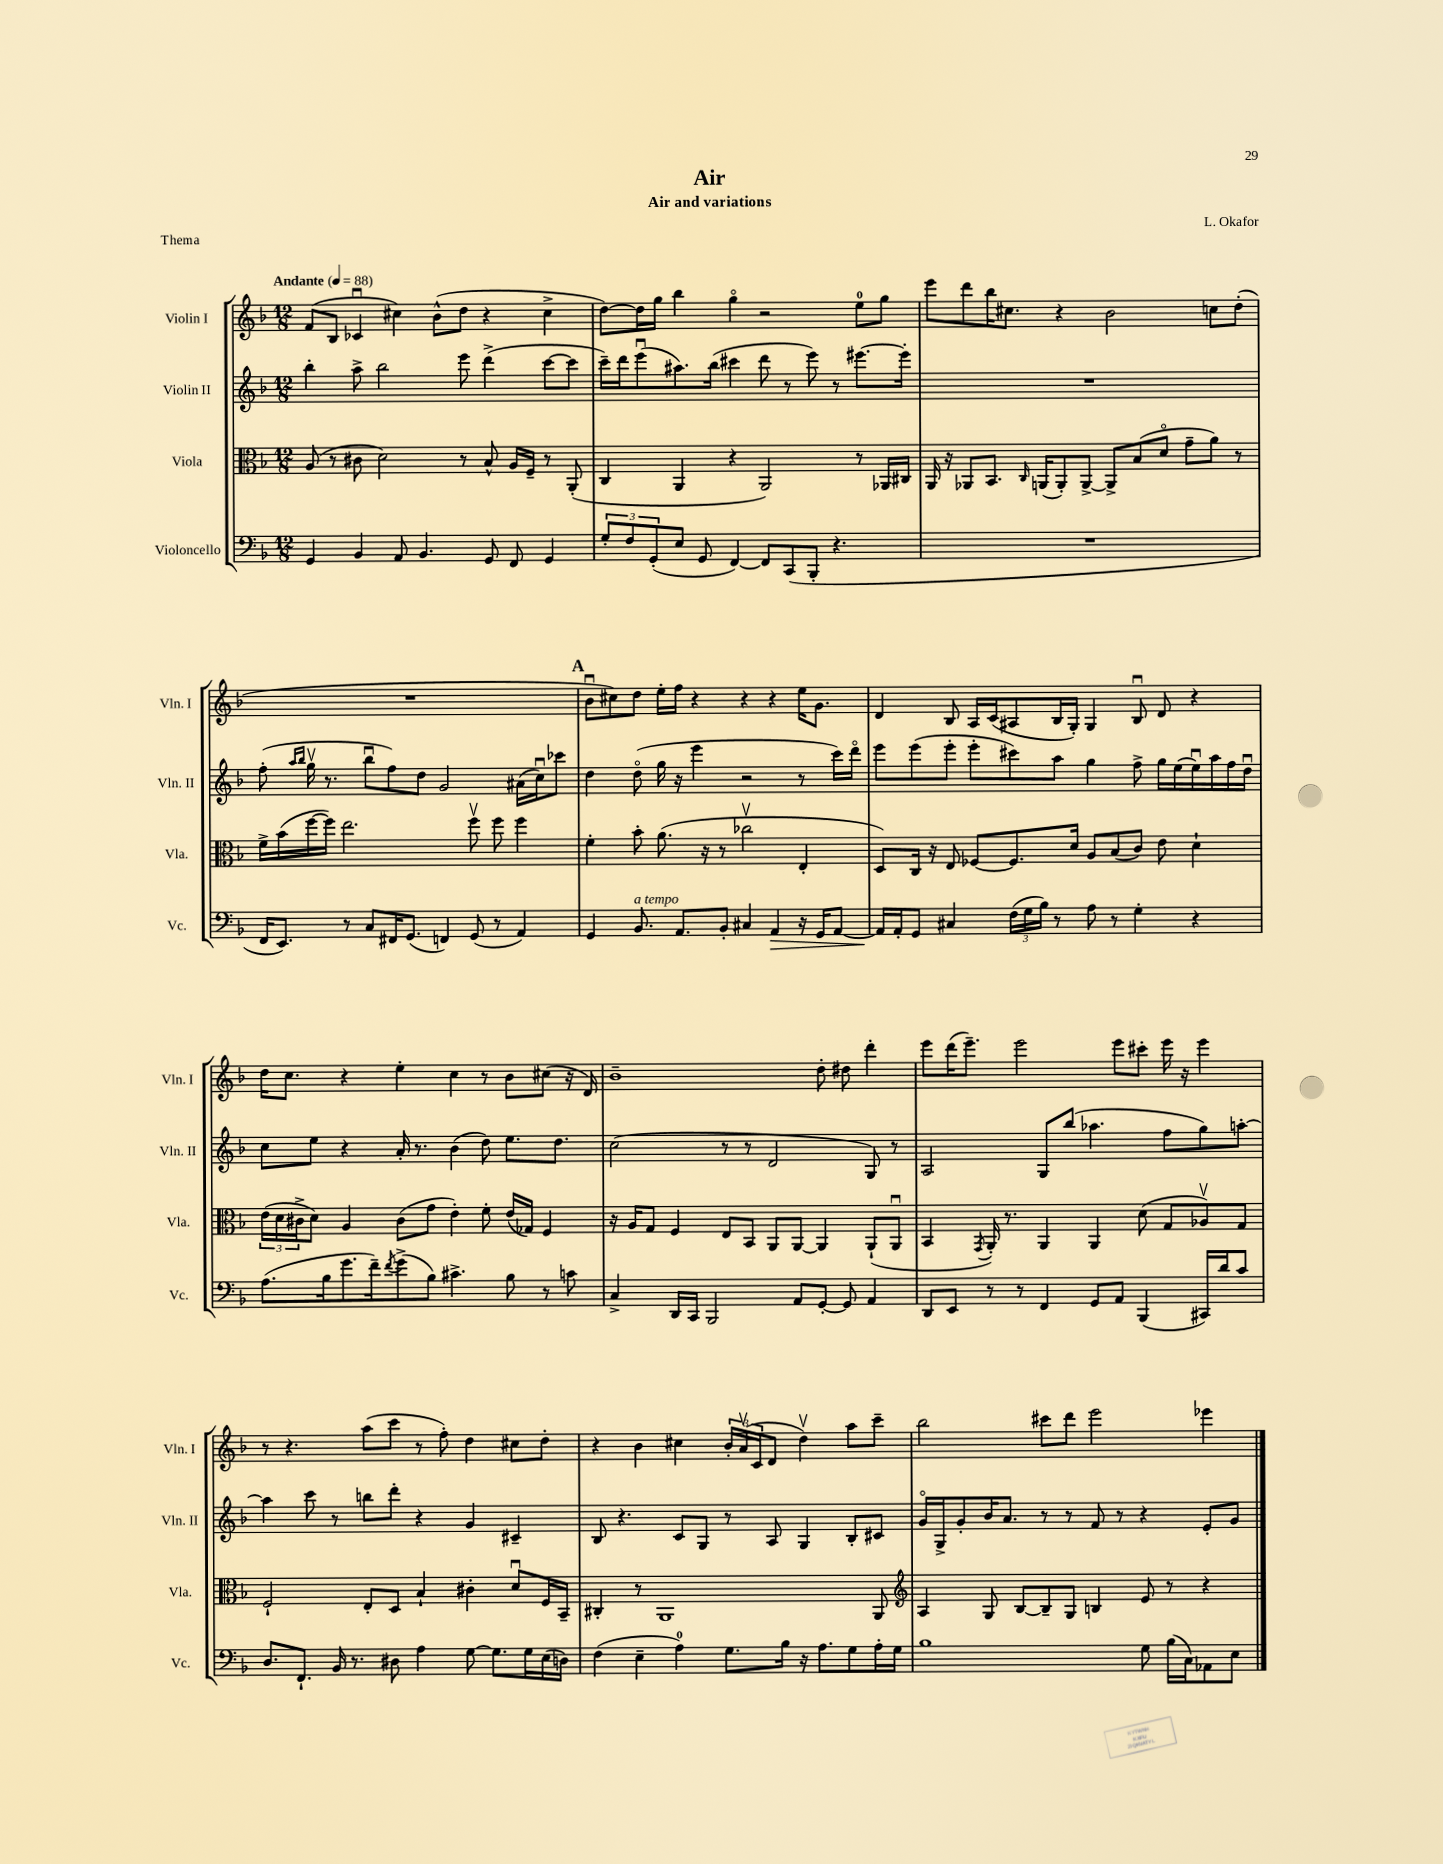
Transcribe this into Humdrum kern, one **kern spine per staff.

**kern	**dynam	**kern	**kern	**kern
*part4	*part4	*part3	*part2	*part1
*staff4	*staff4	*staff3	*staff2	*staff1
*I"Violoncello	*	*I"Viola	*I"Violin II	*I"Violin I
*I'Vc.	*	*I'Vla.	*I'Vln. II	*I'Vln. I
*clefF4	*	*clefC3	*clefG2	*clefG2
*k[b-]	*	*k[b-]	*k[b-]	*k[b-]
*M12/8	*	*M12/8	*M12/8	*M12/8
*MM88	*	*MM88	*MM88	*MM88
=1	=1	=1	=1	=1
!	!	!	!	!LO:TX:a:B:t=Andante
4GG/	.	(8A/	4bb-'\	(8f/L
.	.	8r	.	8B-/J
4BB-/	.	8c#X\	8aa^\	4c-Xu/
.	.	2d\)	2bb-\	.
8AA/	.	.	.	4cc#X\)
4.BB-/	.	.	.	.
.	.	.	.	(8b-^^\L
.	.	8r	8eee\	8dd\J
8GG/	.	8B-^^/	(4ddd^\	4r
8FF/	.	16A/LL	.	.
.	.	16F~/JJ	.	.
4GG/	.	8r	[8ccc\L	4cc#^\
.	.	(8AA'/	8ccc\J]	.
=2	=2	=2	=2	=2
12G'/L	.	4C/	16ccc~\LL)	[8dd\L)
.	.	.	16ddd\J	.
12F/	.	.	.	.
.	.	.	(8eeeu\	16dd\L]
(12GG'/	.	.	.	.
.	.	.	.	16gg\JJ
8E/J	.	4AA/	8.aa#X\)	4bb-\
8GG/	.	.	.	.
.	.	.	(16bb-\Jk	.
[4FF/)	.	4r	4ccc#X\	4gg\
8FF/L]	.	2AA/)	8ddd\	2r
(8CC/	.	.	8r	.
8BBB-'/J	.	.	8eee\)	.
4.r	.	.	8r	.
.	.	8r	[8.eee#X\L	8ee\L
.	.	16AA-X/LL	.	8gg\J
.	.	16C#X/JJ	16eee#'\Jk]	.
=3	=3	=3	=3	=3
1.r	.	16AA/	1.r	8eee\L
.	.	16r	.	.
.	.	8AA-X/L	.	8ddd\
.	.	8.BB-/J	.	16bb-\K
.	.	.	.	8.cc#X\J
.	.	16qqC/	.	.
.	.	(16AAn/KL	.	.
.	.	8AA'/)	.	4r
.	.	[8AA^/J	.	.
.	.	8AA^/L]	.	2b-\
.	.	(8B-/	.	.
.	.	8d/J	.	.
.	.	8g~\L	.	.
.	.	8a\J)	.	8ccn\L
.	.	8r	.	(8dd'\J
!!LO:LB:g=z
=4	=4	=4	=4	=4
16FF/KL	.	16f^\LL	(8ff'\	1.r
8.EE/J)	.	(16b-\	.	.
.	.	.	16qqaa/LL	.
.	.	.	16qqbb-/JJ	.
.	.	[16ff\	16ggv\	.
.	.	16ff\JJ])	8.r	.
8r	.	2.ee\	.	.
8C/L	.	.	8bb-u\L	.
16FF#X/K	.	.	8ff\)	.
(8.GG/J	.	.	.	.
.	.	.	8dd\J	.
4FFn/)	.	.	2g/	.
(8GG/	.	8ffv\	.	.
8r	.	8ff\	.	.
4AA/)	.	4ff\	(16a#X\LL	.
.	.	.	16ccu\J)	.
.	.	.	8ccc-X\J	.
!!LO:REH:place=s1:t=A
=5	=5	=5	=5	=5
4GG/	.	4f'\	4dd\	8b-u\L
.	.	.	.	8cc#X\)
!LO:TX:a:i:t=a tempo	!	!	!	!
8.BB-/	.	8b-'\	(8dd\	8dd\J
.	.	(8.a\	16gg\	16ee'\LL
8.AA/L	.	.	16r	16ff\JJ
.	.	.	4eee\	4r
.	.	16r	.	.
8BB-'/J	.	8r	.	.
4C#X/	.	2cc-Xv\	2r	4r
!	!LO:HP:b	!	!	!
4AA/	>	.	.	4r
16r	.	4E'/	8r	16ee\KL
16GG/KL	.	.	.	8.g\J
[8AA/J	.	.	16ccc\LL)	.
.	.	.	16ddd\JJ	.
=6	=6	=6	=6	=6
16AA/LL]	.	8D/L)	8eee\L	4d/
16AA'/J	]	.	.	.
8GG/J	.	16C/Jk	(8eee\	.
.	.	16r	.	.
4C#X/	.	8E/	8eee'\J	8B-/
.	.	[8F-X/L	8eee'\L	16A/LL
.	.	.	.	(16c/J
(24F\LL	.	8.F-/]	8ccc#X\)	8A#X/
24G\	.	.	.	.
24B-\JJ)	.	.	.	.
8r	.	.	8aa\J	16B-/L
.	.	16d/Jk	.	16G'/JJ)
8A\	.	8A/L	4gg\	4G/
8r	.	(8B-/	.	.
4G'\	.	8c/J)	8ff^\	8B-u/
.	.	8e\	16gg\LL	8d/
.	.	.	(16ee\	.
4r	.	4d`\	16eeu\)	4r
.	.	.	16aa\	.
.	.	.	16ff\	.
.	.	.	16ddu\JJ	.
!!LO:LB:g=z
=7	=7	=7	=7	=7
(8.A\L	.	(24e\LL	8cc\L	16dd\KL
.	.	24d\	.	.
.	.	.	.	8.cc\J
.	.	24c#X^\J	.	.
.	.	8d\J)	8ee\J	.
16B-\k	.	.	.	.
8.g\	.	4A/	4r	4r
16f~\k)	.	.	.	.
8qf/	.	.	.	.
(8g^\	.	(8c#\L	16a'/	4ee'\
.	.	.	8.r	.
8B-\J)	.	8g\J	.	.
4.c#X^\	.	4e'\)	(4b-\	4cc\
.	.	8f'\	8dd\)	8r
8B-\	.	(16e/LL	8.ee\L	8b-\L
.	.	16G-X/JJ)	.	.
8r	.	4F/	.	(8cc#X\J
.	.	.	8.dd\J	.
8cn\	.	.	.	16r
.	.	.	.	16d/)
=8	=8	=8	=8	=8
4C^/	.	16r	(2cc\	1b-~
.	.	16A/KL	.	.
.	.	8G/J	.	.
16DD/LL	.	4F/	.	.
16CC/JJ	.	.	.	.
2BBB-/	.	.	.	.
.	.	8E/L	8r	.
.	.	8BB-/J	8r	.
.	.	8AA/L	2d/	.
8AA/L	.	[8AA/J	.	.
[8GG'/J	.	4AA/]	.	8dd'\
8GG/]	.	.	.	8dd#X\
4AA/	.	(8AA`/L	8G/)	4ddd'\
.	.	8AAu/J	8r	.
=9	=9	=9	=9	=9
8DD/L	.	4BB-/	2A/	8eee\L
8EE/J	.	.	.	(16ddd\K
.	.	.	.	8.eee~\J)
.	.	8qGG/	.	.
8r	.	16AA'/)	.	.
.	.	8.r	.	.
8r	.	.	.	2eee\
4FF/	.	4AA/	8G/L	.
.	.	.	(8bb-/J	.
8GG/L	.	4AA/	4.aa-X\	.
8AA/J	.	.	.	8eee\L
(4BBB-/	.	(8d\	.	8ccc#X'\J
.	.	8G/L	8ff\L	16eee\
.	.	.	.	16r
16CC#X/LL)	.	8A-Xv/)	8gg\)	4eee\
16d/J	.	.	.	.
8c/J	.	8G/J	[8aan'\J	.
!!LO:LB:g=z
=10	=10	=10	=10	=10
8.D/L	.	2F`/	4aa\]	8r
.	.	.	.	4.r
8.FF`/J	.	.	.	.
.	.	.	8ccc\	.
16BB-/	.	.	8r	.
8.r	.	.	.	.
.	.	8E'/L	8bbn\L	(8aa\L
8D#X\	.	8D/J	8ddd'\J	8ccc\J
4A\	.	4B-`/	4r	8r
.	.	.	.	8ff'\)
[8G\	.	4c#X'\	4g/	4dd\
8.G\L]	.	.	.	.
.	.	8du/L	4c#X~/	8cc#X\L
16G\L	.	.	.	.
(16E\	.	16F/L	.	8dd'\J
16Dn\JJ)	.	16BB-~/JJ	.	.
=11	=11	=11	=11	=11
(4F\	.	4C#X'/	8B-/	4r
.	.	.	4.r	.
4E~\	.	8r	.	4b-\
.	.	1AA	.	.
4A\)	.	.	8c/L	4cc#X\
.	.	.	8G/J	.
8.G\L	.	.	8r	24b-'/LL
.	.	.	.	(24av/
.	.	.	.	24c/J
.	.	.	8A/	8d/J
16B-\Jk	.	.	.	.
16r	.	.	4G/	4ddv\)
8.A\L	.	.	.	.
8G\	.	.	8B-'/L	8aa\L
16A'\L	.	8AA/	8c#X/J	8ccc~\J
16G\JJ	.	.	.	.
=12	=12	=12	=12	=12
*	*	*clefG2	*	*
1B-	.	4A/	16g/LL	2bb-\
.	.	.	16G^/J	.
.	.	.	8g'/	.
.	.	8G/	16b-/K	.
.	.	.	8.a/J	.
.	.	[8B-/L	.	.
.	.	8B-~/]	8r	8ccc#X\L
.	.	8G/J	8r	8ddd\J
.	.	4Bn/	8f/	2eee\
.	.	.	8r	.
8G\	.	8e/	4r	.
(16B-\LL	.	8r	.	.
16C\J)	.	.	.	.
8AA-X\	.	4r	8e'/L	4eee-X\
8E\J	.	.	8g/J	.
==	==	==	==	==
*-	*-	*-	*-	*-
